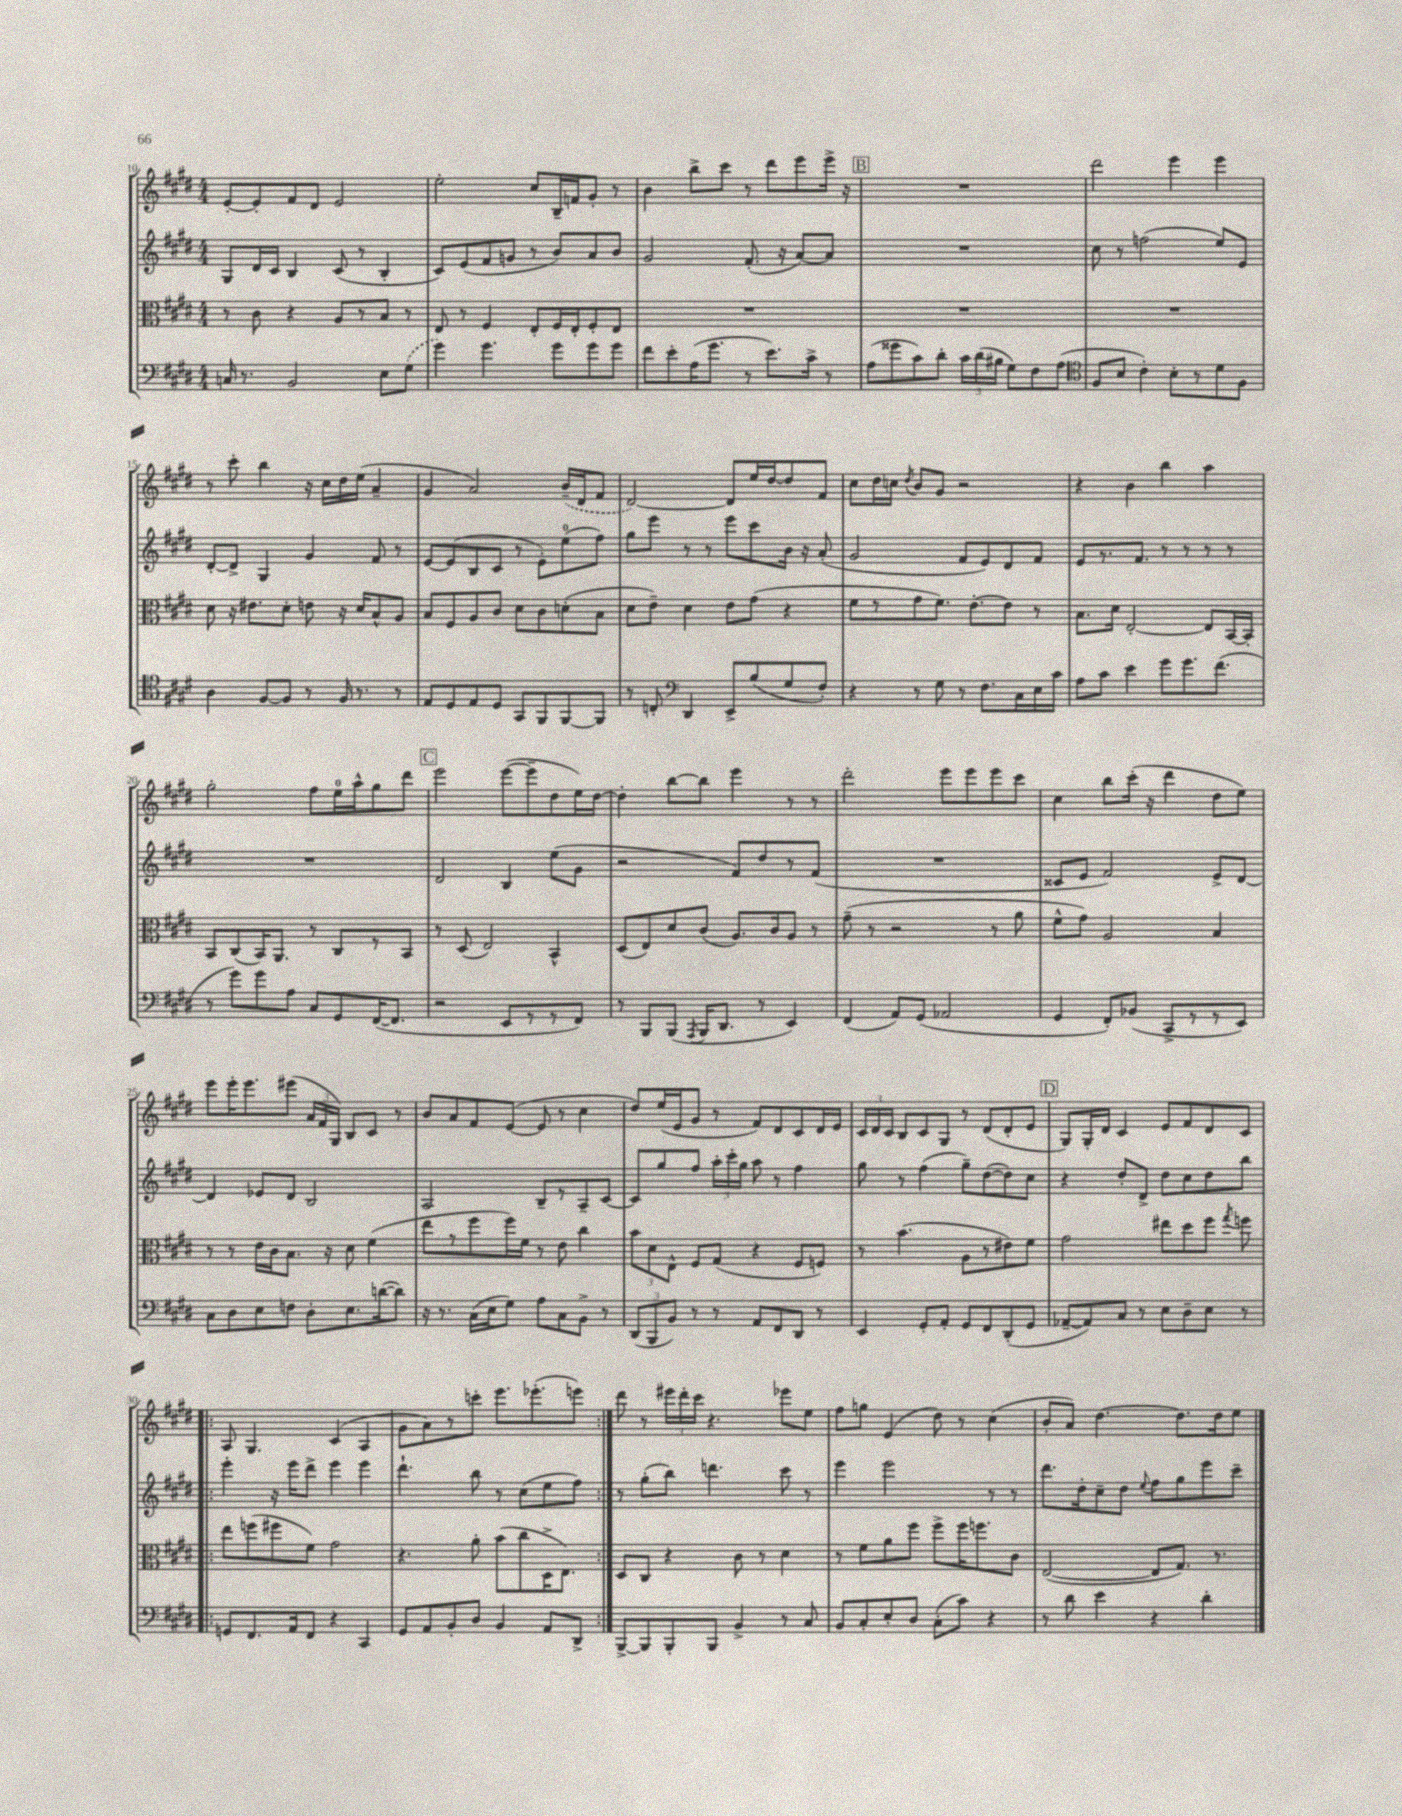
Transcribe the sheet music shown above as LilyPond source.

<<
\new StaffGroup <<
\new Staff = "s0" {
    \clef treble \key e \major \numericTimeSignature \time 4/4
    \autoBeamOff e'8[~-. e'8-. fis'8 dis'8] e'2 |
    e''2-. cis''8[ b16-- f'16 gis'8]-. r8 |
    b'4 b''8[-> cis'''8] r8 dis'''8[ e'''8 e'''16]-> r16 |
    \mark \markup { \box "B" } R1 |
    dis'''2 e'''4 e'''4 |
    r8 cis'''8-. b''4 r16 cis''16[ dis''16 e''16]( a'4-- |
    gis'4 a'2) \once \slurDashed b'16[--( dis'16 fis'8] |
    dis'2~) dis'8[ e''16 dis''16~ dis''8 fis'8] |
    cis''8[ dis''16 c''16] \acciaccatura { dis''8 } b'8[ gis'8] r2 |
    r4 b'4 b''4 a''4 |
    gis''2-. fis''8[ e''16-0 a''16-^ gis''8 dis'''8] |
    \mark \markup { \box "C" } e'''2 e'''8[~( e'''8-- dis''8 e''16) dis''16]~ |
    dis''4-. b''8[~ b''8] e'''4 r8 r8 |
    dis'''2-. e'''8[ e'''8 e'''8 cis'''8] |
    cis''4 b''8[ cis'''16]-.( r16 dis'''4 dis''8[ e''8]) |
    e'''8[ e'''16-. e'''8. eis'''8]( \tuplet 3/2 { a'16[ fis'16 gis16]) } b8[ cis'8] r8 |
    b'8[ a'8 fis'8 e'8]~( e'8 r8 cis''4 |
    dis''8[) e''16( e'16 gis'8] r8 fis'8[) dis'8 cis'8 dis'16 e'16] |
    \tuplet 3/2 { cis'16[ dis'16 cis'16] } b8[ cis'8 gis8] r8 dis'8[( dis'8-. e'8] |
    \mark \markup { \box "D" } gis8[) gis16-. dis'16] cis'4 e'8[ fis'8 dis'8 cis'8] |
    \repeat volta 2 { a8 gis4. cis'4( a4 |
    gis'8[ a'8) r8 c'''8]-. e'''8.[ ees'''8.-.( e'''8]) | }
    dis'''8 r8 \tuplet 3/2 { eis'''16[ dis'''16-. cis'''16] } r4. ees'''8[ e''8] |
    fis''8[ g''8] e'4( dis''8) r8 cis''4( |
    b'8[-. a'8]) dis''4.~ dis''8.[ dis''16 e''8] \bar "|." |
}
\new Staff = "s1" {
    \clef treble \key e \major \numericTimeSignature \time 4/4
    \autoBeamOff gis8[ dis'16 cis'16] b4 cis'8( r8 b4-. |
    cis'8[) e'8( fis'8 g'8] r8 b'8[) a'8 b'8] |
    gis'2 fis'8.-.( r16 a'8[~) a'8] |
    \mark \markup { \box "B" } R1 |
    cis''8 r8 f''2( e''8[) e'8] |
    dis'8[~-. dis'8]-> gis4 gis'4 fis'8 r8 |
    e'8[~ e'8( b8 cis'8] r8 e'8[-.) e''8-0( fis''8]) |
    gis''8[ e'''8] r8 r8 e'''8[ cis'''8 b'16] r16 a'8-.( |
    gis'2 fis'8[ e'8) dis'8 fis'8] |
    e'8[ r8. fis'8.] r8 r8 r8 r8 |
    R1 |
    \mark \markup { \box "C" } dis'2 b4 e''8[( gis'8] |
    r2 fis'8[) dis''8 r8 fis'8]( |
    R1 |
    cisis'8[ e'8] fis'2) e'8[-> dis'8]~ |
    dis'4 ees'8[ dis'8] b2 |
    a2 b8[-- r8 a8-- cis'8]~ |
    cis'8[ gis''8 fis''8] \tuplet 3/2 { a''16[-. cis'''16-. gis''16] } a''8 r8 fis''4 |
    gis''8 r8 fis''4( gis''8[--) dis''8~( dis''8) cis''8] |
    \mark \markup { \box "D" } r4 dis''8[-. dis'8]-> dis''8[ cis''8 dis''8 b''8] |
    \repeat volta 2 { e'''4-. r16 e'''16[ dis'''8]-> e'''4 e'''4 |
    dis'''4.-! b''8 r8 cis''8[( e''8 fis''8]) | }
    r8 gis''8[-.( b''8]) d'''4. cis'''8 r8 |
    e'''4 e'''2 r8 r8 |
    dis'''8.[ dis''16-. cis''8-- dis''8] \appoggiatura { e''8 } fis''8[ gis''8 e'''8 cis'''8]-- \bar "|." |
}
\new Staff = "s2" {
    \clef alto \key e \major \numericTimeSignature \time 4/4
    \autoBeamOff r8 cis'8 r4 a8[ r8 b8] r8 |
    e8 r8 fis4 e8[-. fis16 e16-. fis8-. e8] |
    R1 |
    \mark \markup { \box "B" } R1 |
    R1 |
    dis'8 r16 eis'8.[ dis'8]-. e'8 r16 dis'16[ b8-^ a8] |
    b8[ fis8 a8 cis'8] dis'8[ cis'8 d'8-.( b8] |
    dis'8[ e'8]--) dis'4 e'8[ gis'8]( r4 |
    fis'8[ r8 gis'8 fis'8.]) e'8.[~-. e'8] r8 |
    b8.[ dis'16] e2~-. e8[ b,16~ b,16]-. |
    b,8[ cis8( b,16) a,8.] r8 cis8[ r8 b,8] |
    \mark \markup { \box "C" } r8 dis8( e2) b,4-^ |
    dis8[( e8) dis'8 cis'8]( a8.[) cis'16 a8] r8 |
    gis'8--( r8 r2 r8 a'8 |
    fis'8[-^ gis'8]) a2 b4 |
    r8 r8 e'16[ cis'16 b8.] r16 dis'8 fis'4( |
    e''8[ r8 fis''8 fis''16) fis'16] r8 e'8 cis''4 |
    \tuplet 3/2 { b'8[ dis'8 e8]-^ } fis8[ gis8]( r4 fis8[ f8]) |
    r8 b'4.( a8[ r8 eis'8) fis'8] |
    \mark \markup { \box "D" } gis'2 eis''8[ dis''8 fis''8] \acciaccatura { gis''8 } f''8 |
    \repeat volta 2 { e''8[ f''8( fis''8 fis'8]) gis'2 |
    r4. a'8-. b'8[( cis''8 dis16-> e8.]) | }
    dis8[ cis8] r4 cis'8 r8 dis'4 |
    r8 fis'8[ a'8 fis''8] fis''8[-> fis''16 f''8. cis'8] |
    e2~( e8[ gis8.]) r8. \bar "|." |
}
\new Staff = "s3" {
    \clef bass \key e \major \numericTimeSignature \time 4/4
    \autoBeamOff c16 r8. b,2 e8[ \once \slurDashed gis8]( |
    gis'4) gis'4. gis'8[ gis'8 gis'8] |
    fis'8[ e'8-. a16( gis'8.] r8 e'8.[) cis'16]-> r8 |
    \mark \markup { \box "B" } a8[( gisis'8 cis'8) dis'8]-. \tuplet 3/2 { cis'16[ dis'16( bis16] } gis8[) fis8 a8]( |
    \clef tenor fis8[ b8] cis'4-.) b8[-. r8 dis'8 fis8] |
    a4 fis8[~ fis8] r8 fis16 r8. r8 |
    e8[ dis8 e8 dis8] gis,8[ fis,8 fis,8~ fis,8] |
    r8 c8-. \clef bass dis,4 e,8[-> b8( gis8 fis8]-.) |
    r4 r8 gis8 r8 fis8.[ cis16 e16 cis'16] |
    a8[ cis'8] e'4 gis'8[ gis'8. fis'8.]( |
    r8 gis'8[) gis'8 a8] cis8[ gis,8 fis,16~( fis,8.] |
    \mark \markup { \box "C" } r2 e,8[ r8 r8 fis,8]) |
    r8 b,,8[ b,,8]( \acciaccatura { a,,8 } b,,16[ dis,8.] r8 e,4) |
    fis,4( a,8[) gis,8]( aes,2 |
    gis,4 fis,8[-.) bes,8]( cis,8[-> r8 r8 e,8]) |
    cis8[ dis8 e8 f8] dis8[-. e8. d'16~( d'8]) |
    r16 r8. cis16[( e16 gis8]) a8[ cis8 b,8]-> r8 |
    \tuplet 3/2 { dis,8[( b,,8 b,8]) } r8 r8 a,8[ fis,8 dis,8] r8 |
    e,4 gis,8[-. a,8]-. gis,8[ fis,8 dis,8-.( gis,8] |
    \mark \markup { \box "D" } aes,8[~-- aes,8) cis8] r8 e8[ dis8-- e8] r8 |
    \repeat volta 2 { g,8[ fis,8. a,16 fis,8] r4 cis,4 |
    gis,8[ a,8 b,8-. dis8] b,4 a,8[ dis,8]-> | }
    b,,8[~-> b,,8 b,,8-. b,,8] b,4-> r8 cis8 |
    b,8[ cis8-. e8-. dis8] cis8[-.( cis'8]) r4 |
    r8 dis'8 e'4 r4 dis'4-. \bar "|." |
}
>>
>>
\layout { \context { \Score currentBarNumber = #10 } }
